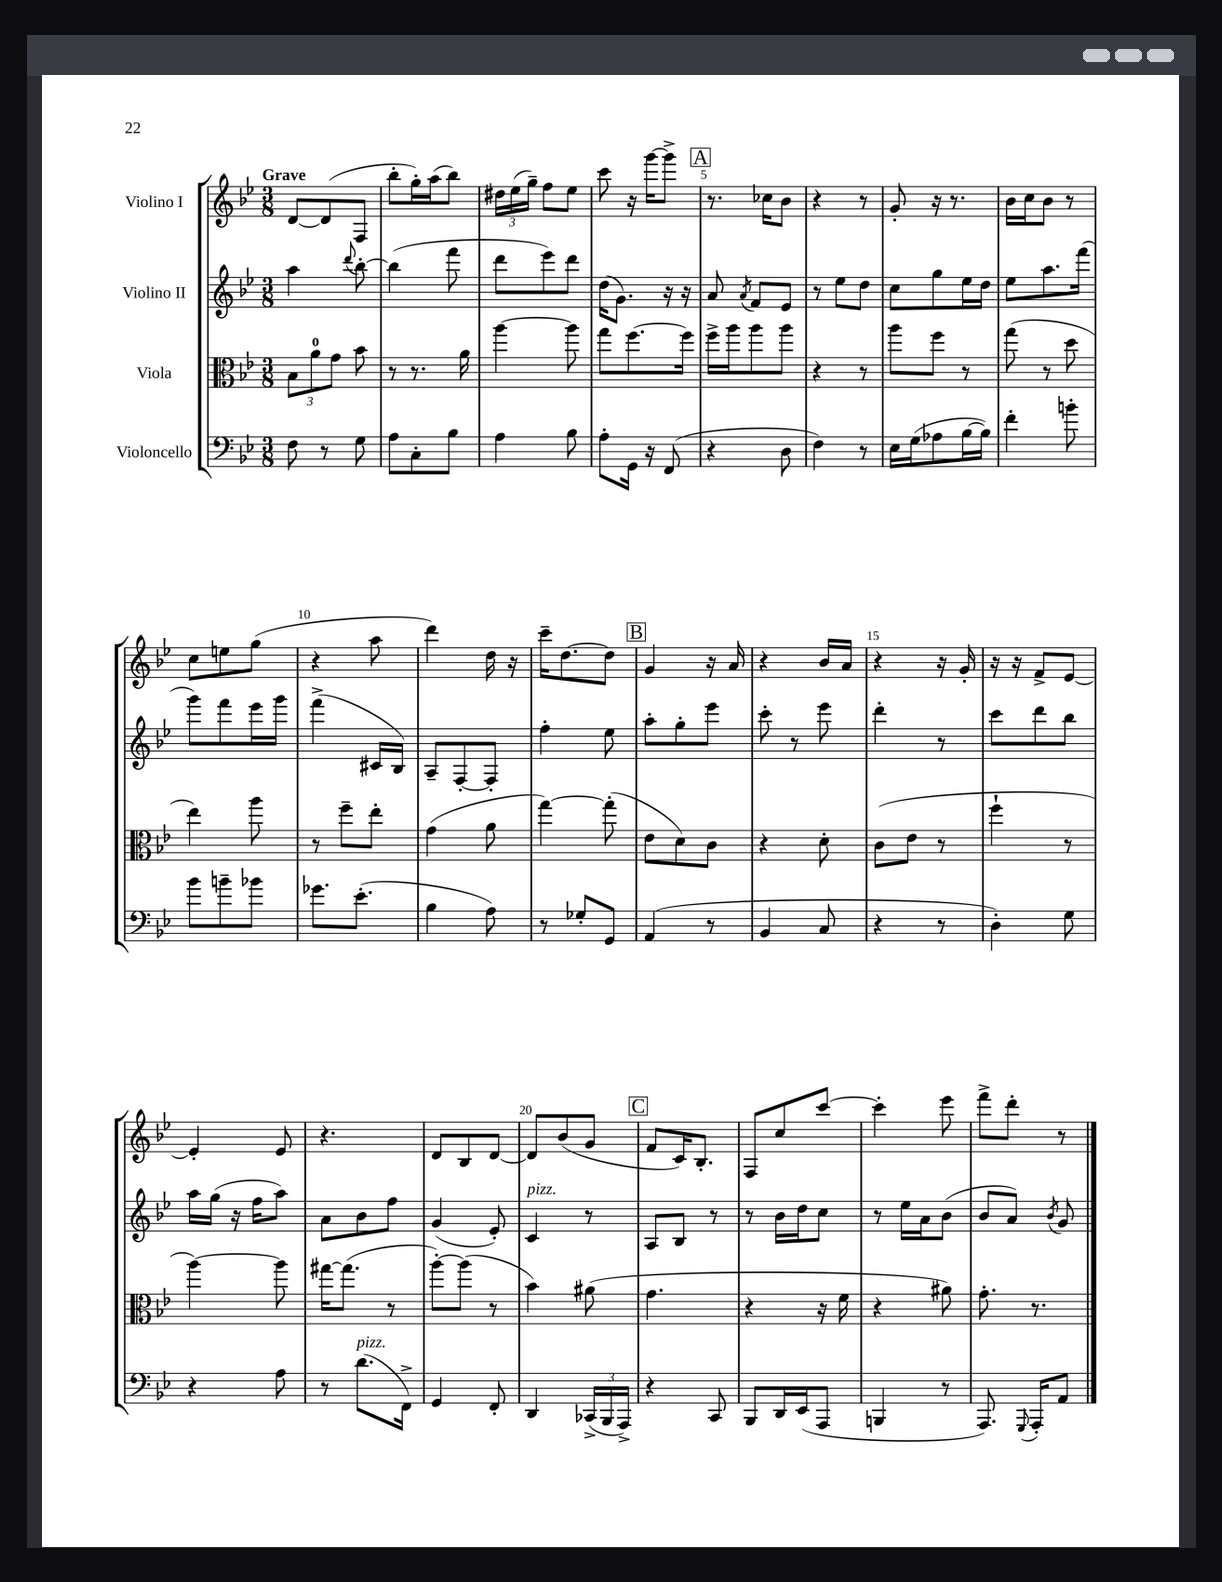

**kern	**kern	**kern	**kern
*part4	*part3	*part2	*part1
*staff4	*staff3	*staff2	*staff1
*I"Violoncello	*I"Viola	*I"Violino II	*I"Violino I
*clefF4	*clefC3	*clefG2	*clefG2
*k[b-e-]	*k[b-e-]	*k[b-e-]	*k[b-e-]
*M3/8	*M3/8	*M3/8	*M3/8
=1	=1	=1	=1
!	!	!	!LO:TX:a:B:t=Grave
8F\	12B-\L	4aa\	[8d/L
.	12a\	.	.
8r	.	.	(8d/]
.	12g\J	.	.
.	.	8qqddd/	.
8G\	8b-\	[8bb-'\	8F/J
=2	=2	=2	=2
8A\L	8r	(4bb-\]	8bb-'\L
8C'\	8.r	.	16gg'\L)
.	.	.	(16aa\J
8B-\J	.	8fff\	8bb-\J)
.	16a\	.	.
=3	=3	=3	=3
4A\	[4aa\	8ddd\L	24dd#X\LL
.	.	.	(24ee-\
.	.	.	24gg~\JJ)
.	.	8eee-\)	8ff\L
8B-\	8aa\]	8ddd\J	8ee-\J
=4	=4	=4	=4
8A'\L	8gg\L	(16dd\KL	8ccc\
.	.	8.g\J)	.
16GG\Jk	[8.ff\	.	16r
16r	.	.	[16ggg\KL
(8FF/	.	16r	8ggg^\J]
.	16ff\Jk]	16r	.
!!LO:REH:place=s1:t=A
=5	=5	=5	=5
4r	16ff^\LL	8a/	8.r
.	16aa\J	.	.
.	.	8qa/	.
.	8aa\	8f/L	.
.	.	.	16cc-X\KL
8D\	8aa\J	8e-/J	8b-\J
=6	=6	=6	=6
4F\)	4r	8r	4r
.	.	8ee-\L	.
8r	8r	8dd\J	8r
=7	=7	=7	=7
16E-\LL	8aa\L	8cc\L	8g'/
(16G\J	.	.	.
8A-X\	8ff\J	8gg\	16r
.	.	.	8.r
[16B-\L	8r	16ee-\L	.
16B-\JJ])	.	16dd\JJ	.
=8	=8	=8	=8
4f'\	(8gg\	8ee-\L	16b-\LL
.	.	.	16cc\J
.	8r	8.aa\	8b-\J
8bn'\	8dd\	.	8r
.	.	(16fff\Jk	.
!!LO:LB:g=z
=9	=9	=9	=9
8b-\L	4ee-\)	8ggg\L)	8cc\L
8bn~\	.	8fff\	8een\
8b-X\J	8aa\	16eee-\L	(8gg\J
.	.	16ggg\JJ	.
=10	=10	=10	=10
8.g-X\L	8r	(4fff^\	4r
.	8ff~\L	.	.
(8.e-'\J	.	.	.
.	8ee-'\J	16c#X/LL	8aa\
.	.	16B-/JJ)	.
=11	=11	=11	=11
4B-\	(4g\	8A~/L	4ddd\)
.	.	[8F'/	.
8A\)	8a\	8F'/J]	16dd\
.	.	.	16r
=12	=12	=12	=12
8r	[4gg\)	4ff'\	16ccc~\KL
.	.	.	[8.dd\
8G-X'/L	.	.	.
8GG/J	(8gg'\]	8ee-\	8dd\J]
!!LO:REH:place=s1:t=B
=13	=13	=13	=13
(4AA/	8e-\L	8aa'\L	4g/
.	8d\)	8gg'\	.
8r	8c\J	8eee-\J	16r
.	.	.	16a/
=14	=14	=14	=14
4BB-/	4r	8ccc'\	4r
.	.	8r	.
8C/	8d'\	8eee-\	16b-/LL
.	.	.	16a/JJ
=15	=15	=15	=15
4r	(8c\L	4ddd'\	4r
.	8e-\J	.	.
8r	8r	8r	16r
.	.	.	16g'/
=16	=16	=16	=16
4D'\)	4ff`\	8ccc\L	16r
.	.	.	16r
.	.	8ddd\	8f^/L
8G\	8r	8bb-\J	[8e-/J
!!LO:LB:g=z
=17	=17	=17	=17
4r	[4aa\)	16aa\LL	4e-'/]
.	.	(16gg\JJ	.
.	.	16r	.
.	.	16ff\KL	.
8A\	8aa\]	8aa\J)	8e-/
=18	=18	=18	=18
8r	[16gg#X\KL	8a\L	4.r
.	(8.gg#\J]	.	.
!LO:TX:a:i:t=pizz.	!	!	!
(8.d\L	.	8b-\	.
.	8r	8ff\J	.
16FF^\Jk)	.	.	.
=19	=19	=19	=19
4GG/	[8aa'\L)	(4g/	8d/L
.	(8aa\J]	.	8B-/
8FF'/	8r	8e-'/)	[8d/J
=20	=20	=20	=20
!	!	!LO:TX:a:i:t=pizz.	!
4DD/	4b-\)	4c/	8d/L]
.	.	.	(8b-/
(24CC-X^/LL	(8a#X\	8r	8g/J
24BBB-/	.	.	.
24AAA^/JJ)	.	.	.
!!LO:REH:place=s1:t=C
=21	=21	=21	=21
4r	4.g\	8A/L	8f/L
.	.	8B-/J	16c/K)
.	.	.	8.B-'/J
8CC/	.	8r	.
=22	=22	=22	=22
8BBB-/L	4r	8r	8F/L
16DD/L	.	16b-\LL	8cc/
(16EE-/J	.	16dd\J	.
8AAA/J	16r	8cc\J	[8ccc/J
.	16f\	.	.
=23	=23	=23	=23
4BBBn/	4r	8r	4ccc'\]
.	.	16ee-\LL	.
.	.	16a\J	.
8r	8a#X\)	(8b-\J	8eee-\
=24	=24	=24	=24
8.AAA/)	8.g'\	8b-/L	8fff^\L
.	.	8a/J)	8ddd'\J
8qqGGG/	.	.	.
16AAA'/KL	8.r	.	.
.	.	8qb-/	.
8AA/J	.	8g/	8r
==	==	==	==
*-	*-	*-	*-
